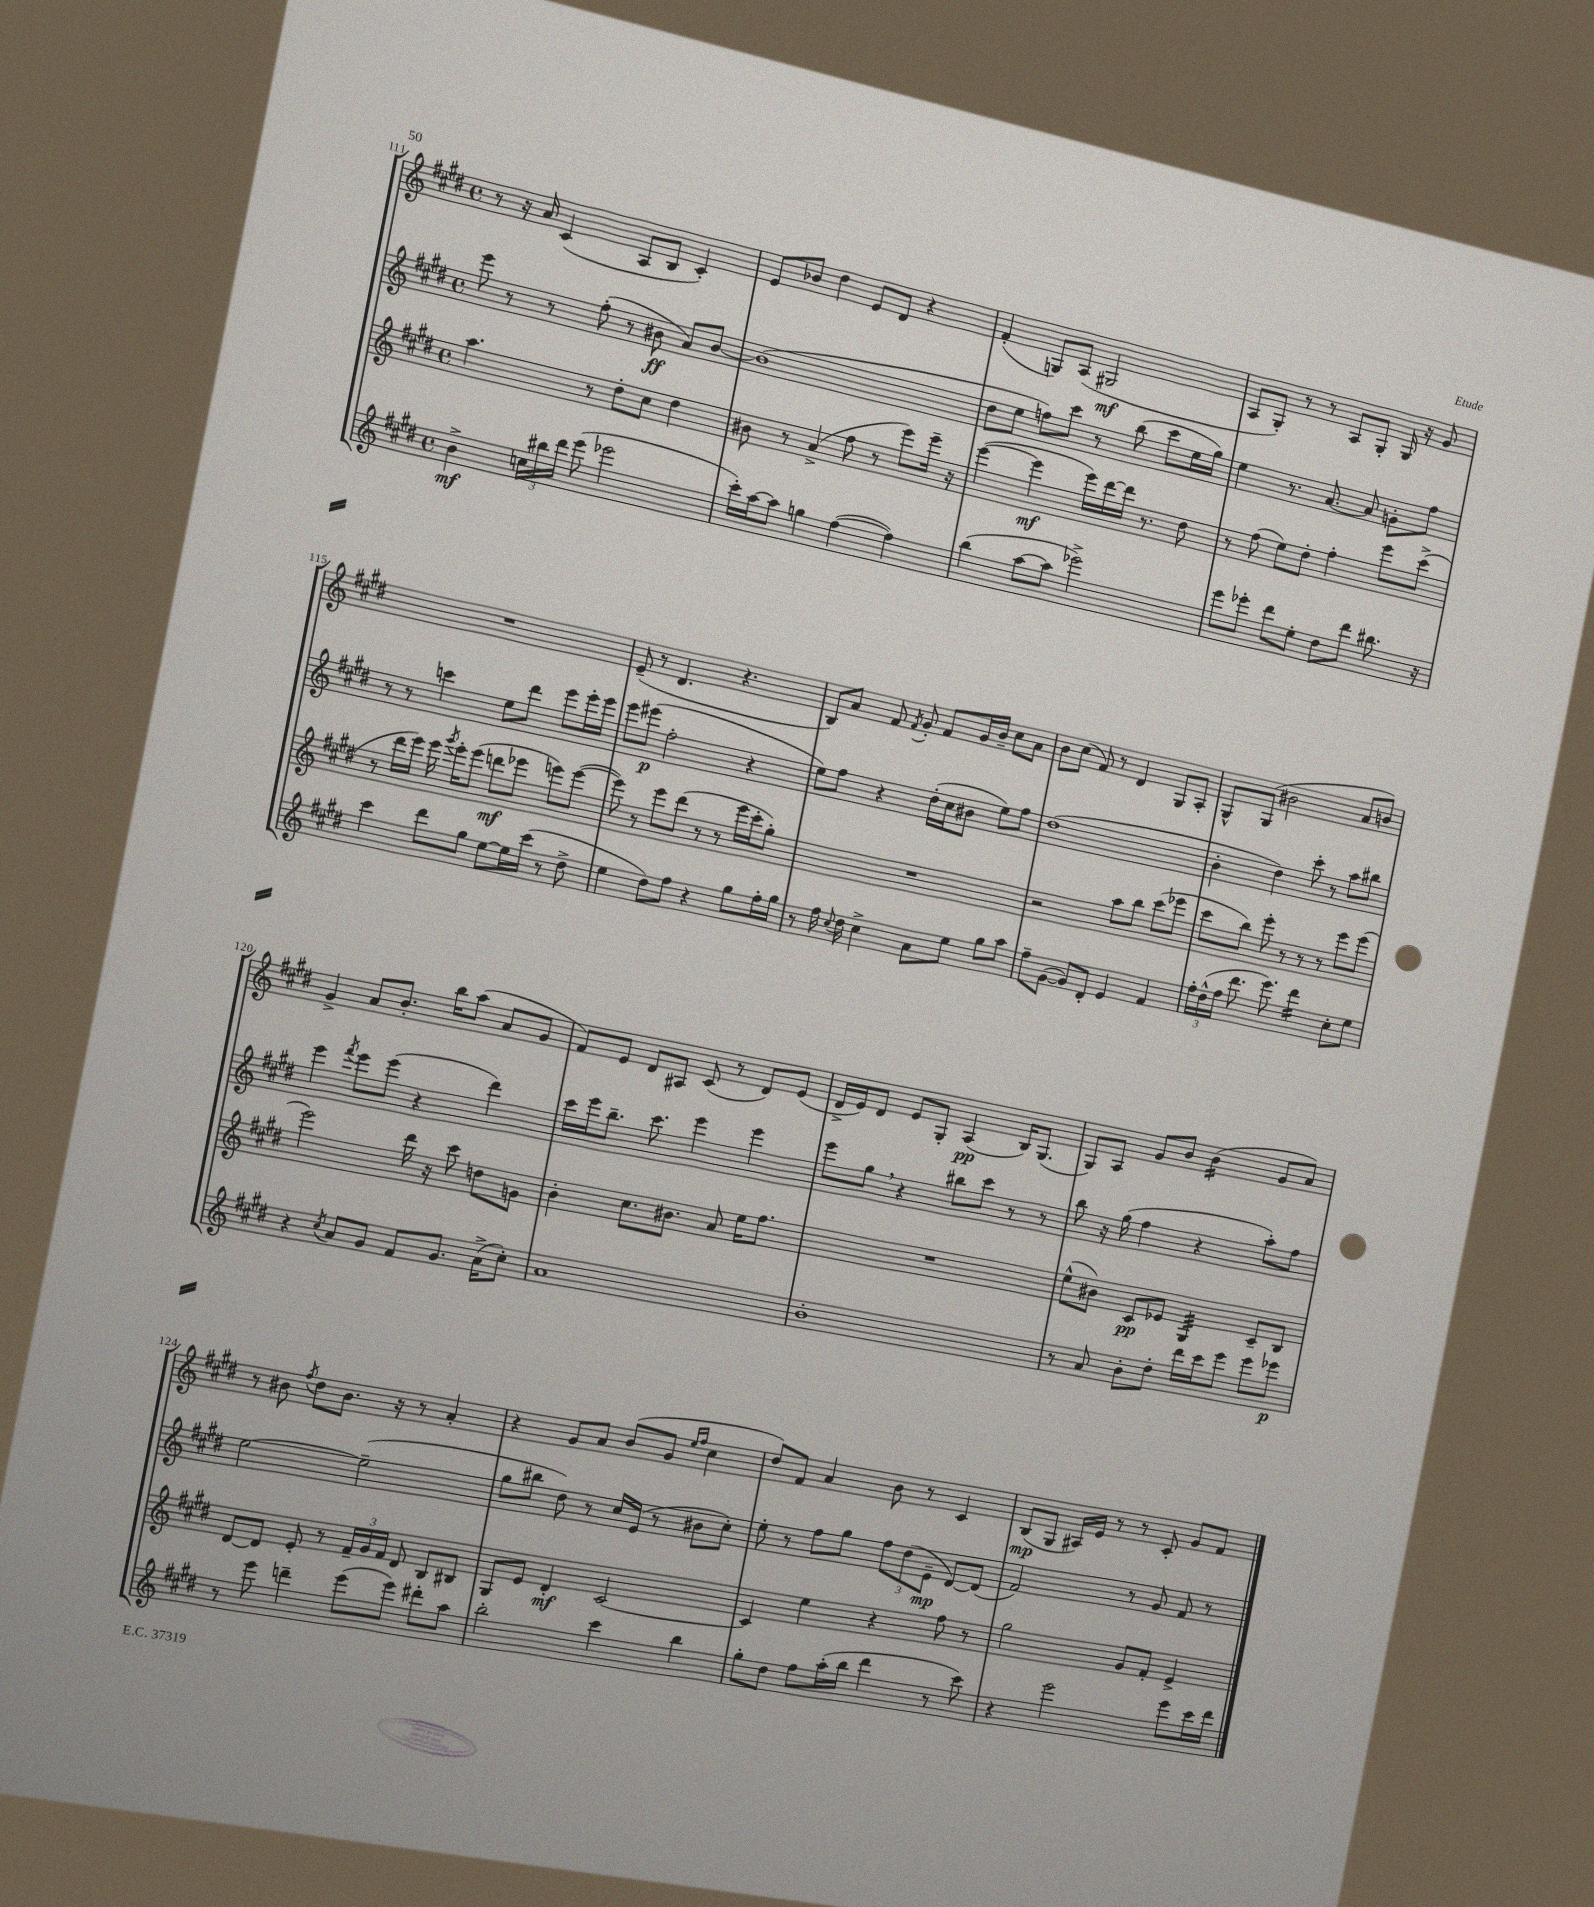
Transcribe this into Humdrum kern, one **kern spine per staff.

**kern	**kern	**kern	**kern
*staff4	*staff3	*staff2	*staff1
*clefG2	*clefG2	*clefG2	*clefG2
*k[f#c#g#d#]	*k[f#c#g#d#]	*k[f#c#g#d#]	*k[f#c#g#d#]
*M4/4	*M4/4	*M4/4	*M4/4
*met(c)	*met(c)	*met(c)	*met(c)
4b^	4.aa	8eee	8r
.	.	8r	16r
.	.	.	16a
24cc	.	8r	(4c#
24bb#	.	.	.
24ddd#	.	.	.
(8eee	8r	(8ff#'	.
2eee-	8dd#'	8r	8A
.	8cc#	8b#	8B
.	4dd#	8a)	4c#')
.	.	[8b#	.
=	=	=	=
16ccc#')	8b#	(1b#]	8e
[16aa	.	.	.
8aa]	8r	.	8b-
4gg	(4a^	.	4dd#
([4ff#	8ff#	.	8e
.	8r	.	8d#
4ff#])	8eee)	.	4r
.	16eee~	.	.
.	16r	.	.
=	=	=	=
(4bb	([4eee	8dd#	(4f#'
.	.	8ee	.
[8aa	4eee]	8ff)	8G)
8aa]	.	8ccc#	(8A
2eee-^)	16eee)	8r	2G#
.	[16ddd#	.	.
.	16ddd#]	(8bb	.
.	8.r	.	.
.	.	8ccc#	.
.	8dd#	16ee	.
.	.	16gg#)	.
=	=	=	=
8eee	8r	4ee	8A
8eee-'	(8ff#	.	8G#')
8ddd#	8ee)	8.r	8r
8ee'	8dd#'	.	8r
.	.	[8.a	.
8dd#	4ff#'	.	8A
8ddd#	.	8a]	8G#'
8.bb#	8eee	8g'	16G#
.	.	.	16r
.	(8ccc#^	8ff#	8g#
16r	.	.	.
=	=	=	=
4ccc#	8r	8r	1r
.	16ddd#	8r	.
.	16eee)	.	.
8ddd#	16eee	4ccc	.
.	8qggg#	.	.
.	16eee'	.	.
8gg#	(8eee	.	.
[8ee	8ddd	8ee	.
16ee]	8eee-	8ddd#	.
(16ccc#	.	.	.
8r	8eee)	8eee	.
8dd#^	([8eee	16eee'	.
.	.	16eee	.
=	=	=	=
4ee	8eee])	8eee	(8e~
.	8r	(8eee#	8r
8dd#)	8eee	2ff#'	4.d#
8ff#	(8ddd#	.	.
4r	8r	.	.
.	8r	.	4.r
8gg#	16eee	4r	.
.	16ccc#'	.	.
16ff#'	8gg#')	.	.
16gg#	.	.	.
=	=	=	=
8r	1r	8ee)	8B)
16ff#	.	8ff#	8a
8qqcc#	.	.	.
16dd#	.	.	.
4cc#^	.	4r	8f#
.	.	.	8qf#
.	.	.	8g#'
8a	.	(16dd#'	8f#
.	.	16cc#	.
8ee	.	8b#	16g#
.	.	.	16b~
8gg#	.	8ee)	8cc#
8aa	.	8ff#	8a
=	=	=	=
8ff#~	2r	(1dd#	8b
([8g#	.	.	(8cc#
8g#])	.	.	8f#)
8d#'	.	.	8r
4e	8aa	.	4d#
.	8bb	.	.
4f#	(8ccc#	.	8G#
.	8eee-	.	8A'
=	=	=	=
24ff#'	8ccc#	4b'	8G#^^
(24dd#^^	.	.	.
24ff#	.	.	.
8.ddd#	8bb)	.	(8G#
.	8eee'	4dd#)	2b#
8.eee)	.	.	.
.	8r	.	.
4ddd#	8r	8ccc#'	.
.	8r	8r	.
8cc#'	8eee	8aa	8a
8ee	(8eee	8bb#	8b)
=	=	=	=
4r	2eee)	4eee	4g#^
8qcc#	.	8qfff#	.
8a	.	8eee	8a
8g#	.	(8eee	8.b'
8f#	16ddd#	4r	.
.	16r	.	16bb
8.g#	8ccc#	.	(8aa
.	8dd	4ddd#)	8a
(16a^	.	.	.
8cc#')	8g	.	8g#
=	=	=	=
1a	4b'	16ccc#	8f#)
.	.	16eee	.
.	.	8.bb~	8e
.	8.cc#	.	8d#
.	.	8.ccc#	.
.	.	.	8A#
.	8.b#	.	.
.	.	4eee	(8c#
.	8a	.	8r
.	16ee	4eee	8d#)
.	8.ff#	.	.
.	.	.	(8e
=	=	=	=
1b'	1r	8eee	16d#^
.	.	.	16e)
.	.	8gg#	8d#
.	.	4r	8e
.	.	.	8G#'
.	.	8bb#	(4A
.	.	8ccc#	.
.	.	8r	16B)
.	.	.	(8.G#
.	.	8r	.
=	=	=	=
8r	(8ee^^	8bb	8G#)
8a	8b#)	16r	8A
.	.	(16gg#	.
8b'	8c#	4ff#	8g#
8dd#'	8e-	.	8b
16ddd#	4G#	4r	(4b
16ccc#	.	.	.
8eee	.	.	.
8eee	8c#~	8aa')	8g#
8eee-	8B	8ff#	8a)
=	=	=	=
8r	[8d#	[2ee	8r
8eee	8d#]	.	8b#
.	.	.	8qff#
4ddd~	8e'	.	8dd#
.	8r	.	8.b#
(8eee	24f#~	(2ee~]	.
.	24g#	.	.
.	.	.	16r
.	24f#	.	.
8eee)	8d#	.	8r
8ddd#'	8B	.	4a'
8aa	8B#	.	.
=	=	=	=
2bb'	8G#	8gg#	4r
.	8e	8bb#	.
.	4d#'	8dd#)	8g#
.	.	8r	8a
4ccc#	[2c#	16cc#	(8b
.	.	(16e	.
.	.	8r	8g#
.	.	.	16qqee
.	.	.	16qqff#
4bb	.	8b#	4cc#
.	.	8cc#')	.
=	=	=	=
8gg#'	4c#]	8ee'	8dd#)
8dd#	.	8r	8f#
8ff#	4ee	8ff#	4a
(16aa'	.	8gg#	.
16bb	.	.	.
4ddd#	4r	12ff#	8b
.	.	(12dd#	.
.	.	.	8r
.	.	12e~	.
8r	8ff#	[8d#)	4c#
8ccc#)	8r	(8d#]	.
=	=	=	=
4r	2gg#	2f#)	(8B
.	.	.	8G#
2eee	.	.	16A#)
.	.	.	16e
.	.	.	8r
.	8g#	8r	8r
.	8f#'	8g#	8c#'
8eee	4e^	8f#	8g#
16ccc#	.	8r	8f#
16ddd#	.	.	.
==	==	==	==
*-	*-	*-	*-
